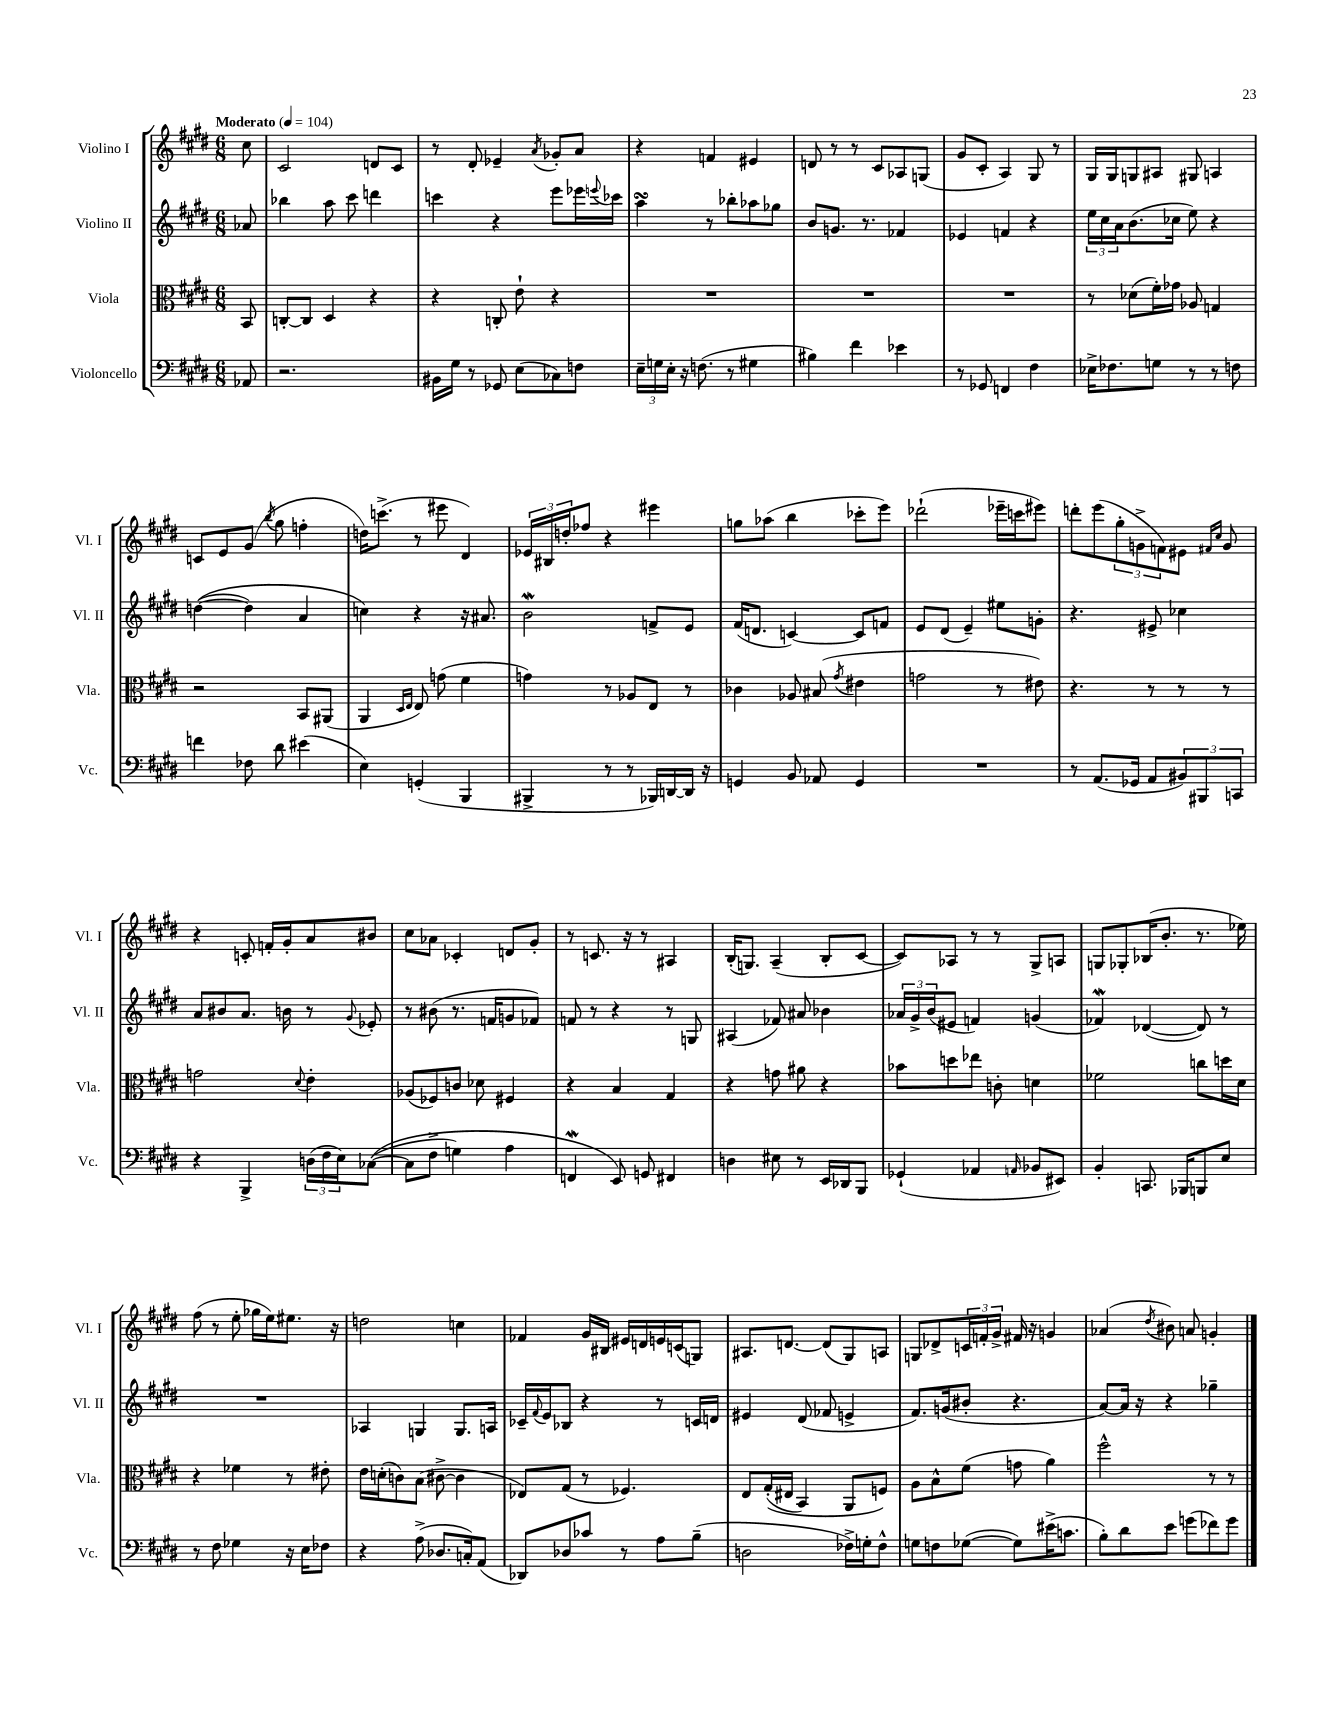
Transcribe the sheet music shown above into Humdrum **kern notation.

**kern	**kern	**kern	**kern
*staff4	*staff3	*staff2	*staff1
*clefF4	*clefC3	*clefG2	*clefG2
*k[f#c#g#d#]	*k[f#c#g#d#]	*k[f#c#g#d#]	*k[f#c#g#d#]
*M6/8	*M6/8	*M6/8	*M6/8
*MM104	*MM104	*MM104	*MM104
8AA-	8BB	8a-	8cc#
=	=	=	=
2.r	[8C'	4bb-	2c#
.	8C]	.	.
.	4D#	8aa	.
.	.	8ccc#	.
.	4r	4ddd	8d
.	.	.	8c#
=	=	=	=
16BB#	4r	4ccc	8r
16G#	.	.	.
8r	.	.	8d#'
8GG-	8C'	4r	4e-~
(8E	8e`	.	.
.	.	.	8qa
8C-)	4r	8eee	8g-'
8F	.	16eee-	8a
.	.	8qqeee	.
.	.	16ccc-	.
=	=	=	=
24E~	2.r	4aa	4r
24G	.	.	.
24E'	.	.	.
16r	.	.	.
(8.F	.	.	.
.	.	8r	4f
8r	.	8bb-'	.
4G#	.	8aa-	4e#
.	.	8gg-	.
=	=	=	=
4B#)	2.r	8b	8d
.	.	8.g	8r
4f#	.	.	8r
.	.	8.r	.
.	.	.	8c#
4e-	.	4f-	8A-
.	.	.	(8G
=	=	=	=
8r	2.r	4e-	8g#
8GG-	.	.	8c#'
4FF	.	4f	4A)
4F#	.	4r	8G#
.	.	.	8r
=	=	=	=
16E-^	8r	24ee	16G#
.	.	24cc#	.
8.F-	.	.	16G#
.	.	24a	.
.	(8d-	(8.b	8G
8G	16f#')	.	8A#
.	16g-	16cc-	.
8r	8A-	8ee)	8G#
8r	4G	4r	4A
8F	.	.	.
=	=	=	=
4f	2r	&(([4dd	8c
.	.	.	8e
8F-	.	4dd])	(8g#
.	.	.	8qbb
8d#	.	.	8gg#
(4e#	8BB	4a	4ff'
.	(8AA#	.	.
=	=	=	=
4E)	4AA	4cc&)	16dd)
.	.	.	(8.ccc^
.	16qqD#	.	.
.	16qqE	.	.
(4GG'	8E)	4r	8r
.	(8g	.	8eee#
4BBB	4f#	16r	4d#)
.	.	8.a#	.
=	=	=	=
4BBB#^	4g)	2b	24e-
.	.	.	24B#
.	.	.	24dd'
.	.	.	8ff-
8r	8r	.	4r
8r	8A-	.	.
16BBB-)	8E	8f^	4eee#
[16DD	.	.	.
16DD]	8r	8e	.
16r	.	.	.
=	=	=	=
4GG	4c-	(16f#	8gg
.	.	8.d	.
.	.	.	(8aa-
8BB	8A-	[4c)	4bb
8AA-	(8B#	.	.
.	8qg#	.	.
4GG	4e#	8c]	8ccc-'
.	.	8f	8eee)
=	=	=	=
2.r	2g	8e	(2ddd-`
.	.	(8d#	.
.	.	4e~)	.
.	8r	8ee#	16eee-~
.	.	.	16ccc
.	8e#)	8g'	8eee#)
=	=	=	=
8r	4.r	4.r	8ddd'
(8.AA	.	.	(8eee
.	.	.	12gg#'
16GG-	.	.	.
.	.	.	12g^
8AA	8r	8e#^	.
.	.	.	12f)
12BB#)	8r	4cc-	8e#
12BBB#	.	.	.
.	.	.	16qqf#
.	.	.	16qqcc#
.	8r	.	8g
12CC	.	.	.
=	=	=	=
4r	2g	8a	4r
.	.	8b#	.
4BBB^	.	8.a	8c'
.	.	.	16f'
.	.	16b	16g#'
.	8qqd#	.	.
(24D	4e'	8r	8a
24F#	.	.	.
24E)	.	.	.
.	.	8qqg#	.
&(([8C-	.	8e-'	8b#
=	=	=	=
8C-]	(8A-	8r	8cc#
8F#^	8F-)	(8b#	8a-
4G)	8c	8.r	4c-'
.	8d-	.	.
.	.	16f	.
4A	4F#	8g	8d
.	.	8f-)	8g#'
=	=	=	=
4FF	4r	8f	8r
.	.	8r	8.c
8EE&)	4B	4r	.
.	.	.	16r
8GG	.	.	8r
4FF#	4G#	8r	4A#
.	.	8G	.
=	=	=	=
4D	4r	(4A#	(16B'
.	.	.	8.G)
8E#	8g	8f-)	(4A~
8r	8a#	8a#	.
16EE	4r	4b-	8B'
16DD-	.	.	.
8BBB	.	.	[8c#
=	=	=	=
(4GG-`	8b-	24a-	8c#])
.	.	24g#^	.
.	.	(24b	.
.	8dd	8e#	8A-
4AA-	8ee-	4f)	8r
.	8c'	.	8r
16qqAA	.	.	.
8BB-	4d	(4g	8G#^
8EE#)	.	.	8A
=	=	=	=
4BB'	2f-	4f-)	8G
.	.	.	8G-'
8.CC	.	([4d-	(16B-
.	.	.	8.b'
16BBB-	.	.	.
8BBB	8cc	8d-])	8.r
8E	16dd	8r	.
.	16d#	.	16ee-)
=	=	=	=
8r	4r	2.r	(8ff#
8F#	.	.	8r
4G-	4f-	.	8ee'
.	.	.	16gg-
.	.	.	16ee)
16r	8r	.	8.ee#
16E	.	.	.
8F-	8e#'	.	.
.	.	.	16r
=	=	=	=
4r	16e	4A-	2dd
.	(16d'	.	.
.	8c)	.	.
(8A^	(8B	4G	.
8.D-	[8c#^	.	.
.	4c#]	8.G	4cc
16C')	.	.	.
(8AA	.	.	.
.	.	16A	.
=	=	=	=
8DD-)	8E-)	16c-~	4f-
.	.	8qqf#	.
.	.	16e	.
8D-	(8G#	8B-	.
8c-	8r	4r	16g#
.	.	.	16B#
8r	4.F-)	.	16e#
.	.	.	16d
8A	.	8r	16e
.	.	.	(16c
(8B~	.	16c	8G)
.	.	16d	.
=	=	=	=
2D	8E	4e#	8.A#
.	&((16G#'	.	.
.	16E#	.	[8.d
.	4BB)	(8d#	.
.	.	8f-	(8d]
16F-^)	8AA	4e^	8G#)
16G'	.	.	.
8F-^^	8F&)	.	8A
=	=	=	=
8G	8A	8.f#)	8G
8F	8B^^	.	8d-^
.	.	(16g	.
([8G-	(8f#	8b#'	24c
.	.	.	24f'
.	.	.	24g#^
8G-])	8g	4.r	16f#
.	.	.	16r
(16e#^	4a)	.	4g
8.c	.	.	.
=	=	=	=
8B')	2ff#^^	[8a)	(4a-
8d#	.	16a]	.
.	.	16r	.
.	.	.	8qdd#
8e	.	4r	8b#)
(8g	.	.	8a
8f-)	8r	4gg-~	4g'
8g	8r	.	.
==	==	==	==
*-	*-	*-	*-
